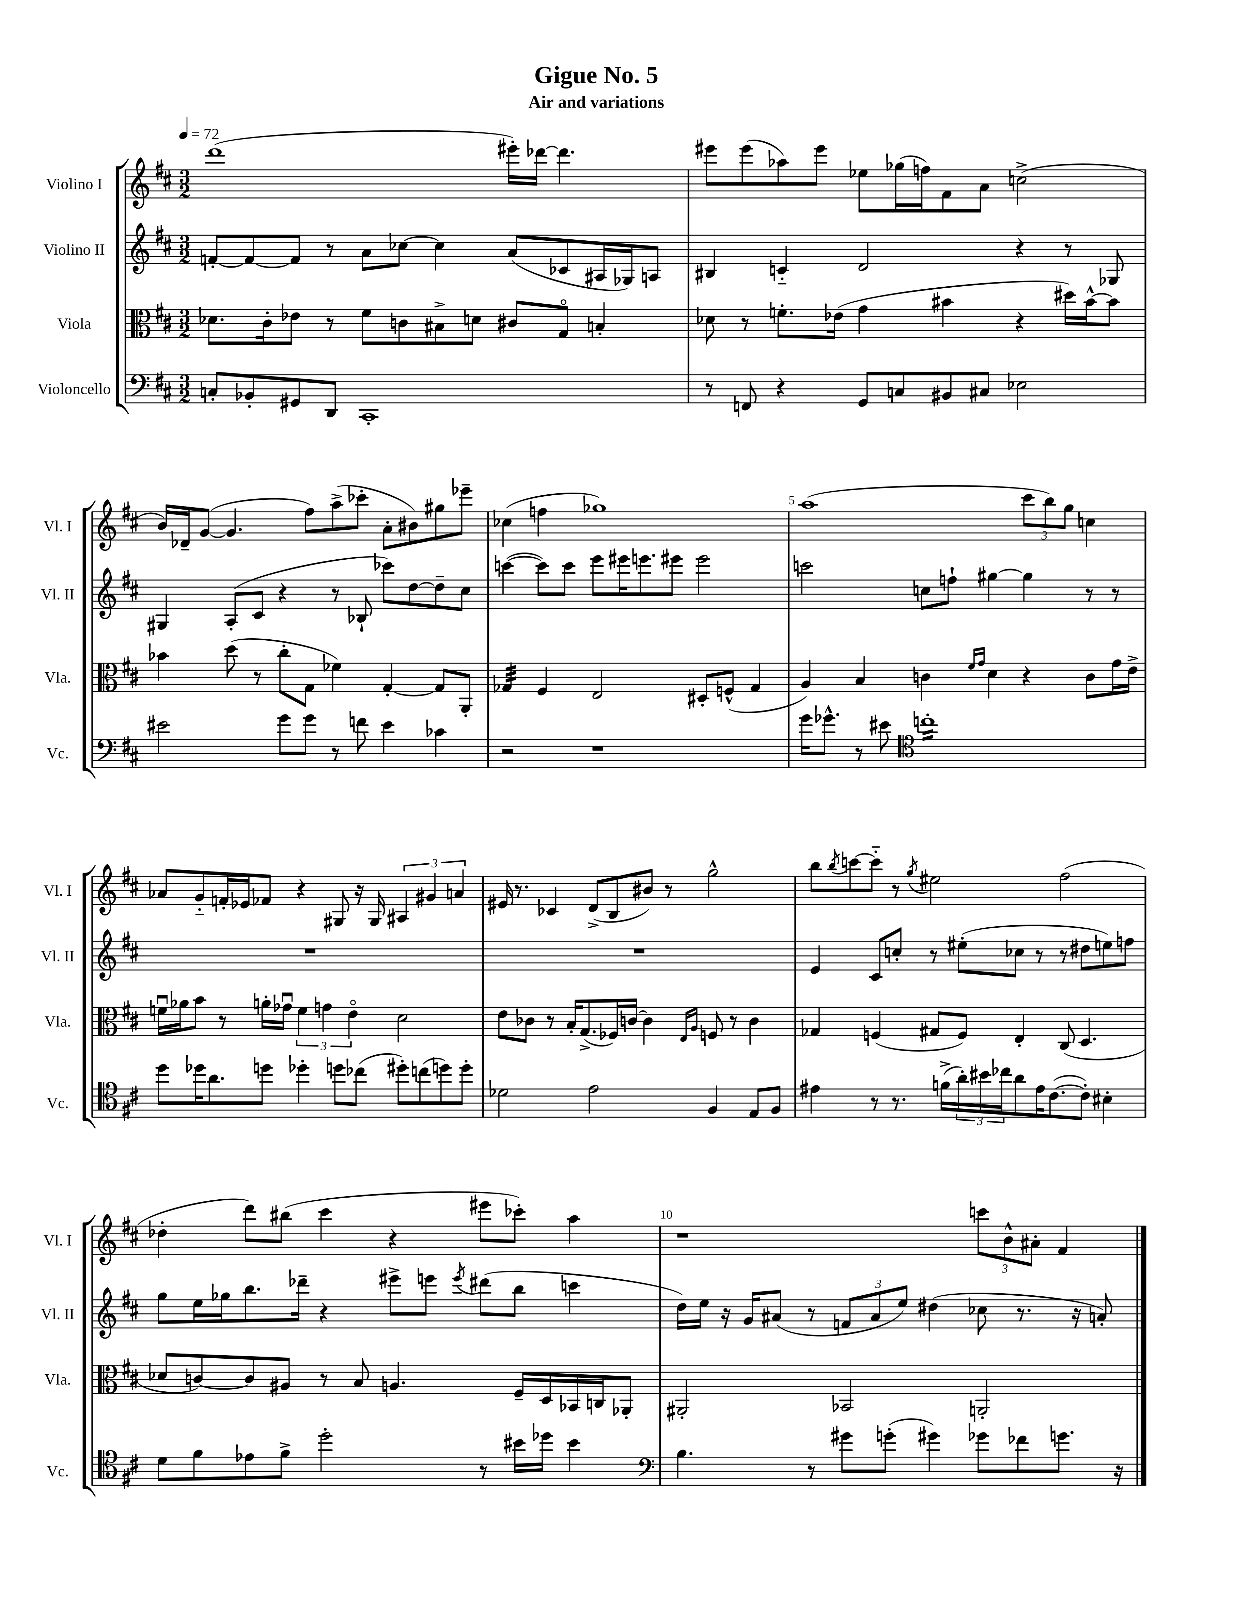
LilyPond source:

\header { title = "Gigue No. 5" subtitle = "Air and variations" }
<<
\new StaffGroup <<
\new Staff = "s0" \with { instrumentName = "Violino I" shortInstrumentName = "Vl. I" } {
    \clef treble \key d \major \numericTimeSignature \time 3/2 \tempo 4 = 72
    d'''1( eis'''16-.) des'''16~ des'''4. |
    eis'''8 eis'''8( aes''8) eis'''8 ees''8 ges''16( f''16) fis'8 a'8 c''2->( |
    b'16) des'16-- g'8~( g'4. fis''8) a''8->( ces'''8-. a'8-. bis'8) gis''8 ees'''8-- |
    ces''4( f''4 ges''1) |
    a''1( \tuplet 3/2 { cis'''8 b''8) g''8 } c''4 |
    aes'8 g'8-_ f'16-. ees'16 fes'8 r4 gis8 r16 gis16 \tuplet 3/2 { ais4 gis'4 a'4 } |
    eis'16 r8. ces'4 d'8->( b8 bis'8) r8 g''2-^ |
    b''8 \acciaccatura { b''8 } c'''8~ c'''8-_ r8 \acciaccatura { g''8 } eis''2 fis''2( |
    des''4-. d'''8) bis''8( cis'''4 r4 eis'''8 ces'''8-.) a''4 |
    r1 \tuplet 3/2 { c'''8 b'8-^ ais'8-. } fis'4 \bar "|." |
}
\new Staff = "s1" \with { instrumentName = "Violino II" shortInstrumentName = "Vl. II" } {
    \clef treble \key d \major \numericTimeSignature \time 3/2
    f'8~-. f'8~ f'8 r8 a'8 ces''8~ ces''4 a'8( ces'8 ais16 ges16) a8 |
    bis4 c'4-_ d'2 r4 r8 ges8 |
    gis4 a8-.( cis'8 r4 r8 bes8-! ces'''8) d''8~ d''8-- cis''8 |
    c'''4~( c'''8) c'''8 e'''8 eis'''16 e'''8. eis'''8 eis'''2 |
    c'''2 c''8 f''8-! gis''4~ gis''4 r8 r8 |
    R1. |
    R1. |
    e'4 cis'8 c''8-. r8 eis''8-.( ces''8 r8 r8 dis''8 e''8) f''8 |
    g''8 e''16 ges''16 b''8. des'''16-- r4 eis'''8-> e'''8 \acciaccatura { e'''8 } dis'''8( b''8 c'''4 |
    d''16) e''16 r16 g'16 ais'8( r8 \tuplet 3/2 { f'8 ais'8 e''8) } dis''4( ces''8 r8. r16 a'8-.) \bar "|." |
}
\new Staff = "s2" \with { instrumentName = "Viola" shortInstrumentName = "Vla." } {
    \clef alto \key d \major \numericTimeSignature \time 3/2
    des'8. cis'16-. ees'8 r8 fis'8 c'8 bis8-> d'8 cis'8 g8\flageolet b4-. |
    des'8 r8 f'8.-. ees'16( g'4 bis'4 r4 dis''16) bis'16~-^ bis'8 |
    bes'4 d''8( r8 cis''8-. g8 fes'4) g4~-. g8 a,8-. |
    ges4:32 fis4 e2 dis8-. f8-^( ges4 |
    a4) b4 c'4 \grace { fis'16 g'16 } d'4 r4 c'8 g'16 e'16-> |
    f'16\downbow aes'16 b'8 r8 a'16-. ges'16\downbow \tuplet 3/2 { f'4 g'4 e'4\flageolet } d'2 |
    e'8 ces'8 r8 b16-. g8.->( fes16) c'16~ c'4 \grace { e16 a16 } f8 r8 c'4 |
    ges4 f4( gis8 f8) e4-. cis8( d4. |
    des'8 c'8~) c'8 ais8 r8 b8 a4. fis16-- d16 bes,16 c16 aes,8-. |
    ais,2-. bes,2 a,2-. \bar "|." |
}
\new Staff = "s3" \with { instrumentName = "Violoncello" shortInstrumentName = "Vc." } {
    \clef bass \key d \major \numericTimeSignature \time 3/2
    c8-. bes,8-. gis,8 d,8 cis,1-. |
    r8 f,8 r4 g,8 c8 bis,8 cis8 ees2 |
    eis'2 g'8 g'8 r8 f'8 eis'4 ces'4 |
    r2 r1 |
    g'16 ges'8.-^ r8 eis'8 \clef tenor c''1:16-. |
    d''8 des''16 a'8. d''8 des''4-. d''8 ces''8( dis''8-.) c''8( d''8) d''8-. |
    des'2 e'2 fis4 e8 fis8 |
    eis'4 r8 r8. f'16->( \tuplet 3/2 { a'16-.) bis'16 ces''16 } a'8 eis'16 cis'8.~( cis'8-.) bis4-. |
    d'8 fis'8 ees'8 fis'8-> d''2-. r8 bis'16 des''16 bis'4 |
    \clef bass b4. r8 gis'8 g'8-.( gis'4) ges'8 fes'8 g'8. r16 \bar "|." |
}
>>
>>
\layout { \context { \Score \override BarNumber.break-visibility = ##(#f #t #t) barNumberVisibility = #(every-nth-bar-number-visible 5) } }
